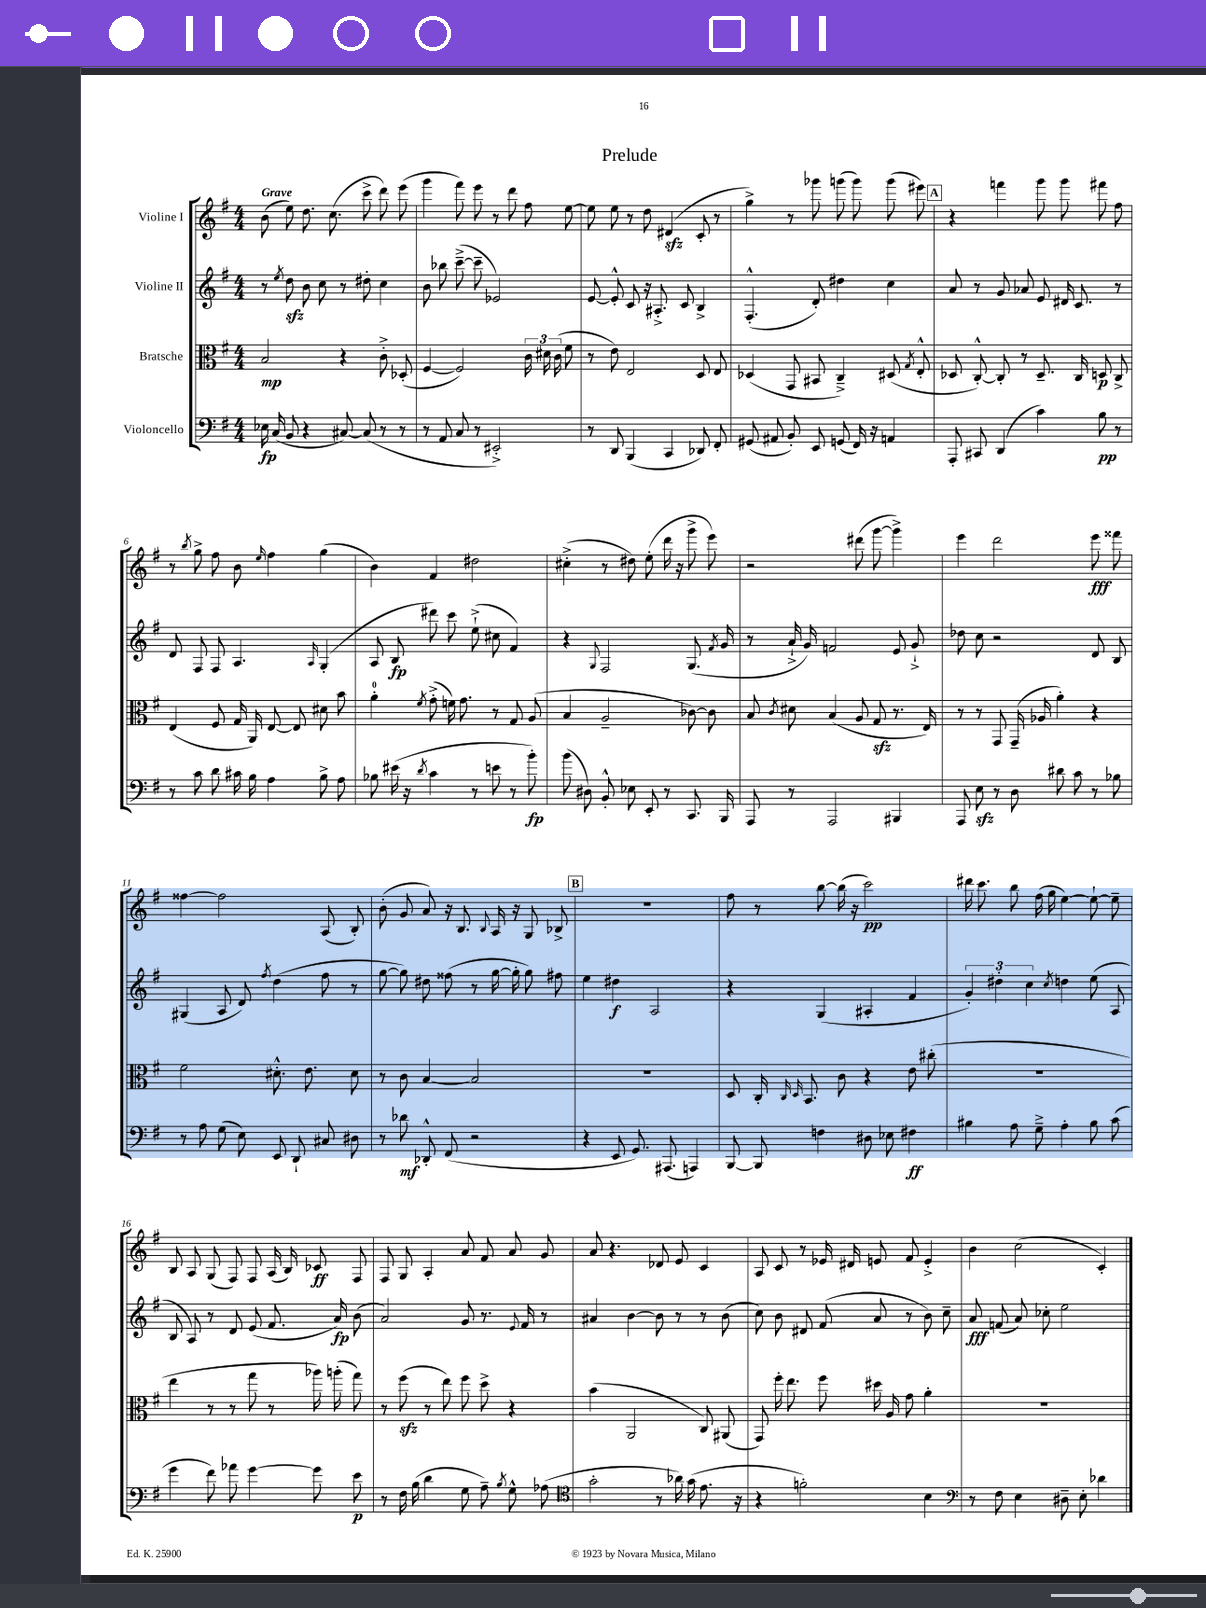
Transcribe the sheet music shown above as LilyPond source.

\header { title = "Prelude" }
<<
\new StaffGroup <<
\new Staff = "s0" \with { instrumentName = "Violine I" } {
    \clef treble \key g \major \numericTimeSignature \time 4/4 \tempo "Grave"
    \autoBeamOff b'8( e''8) d''8. c''8.( c'''8-> d'''8) e'''8( |
    g'''4 fis'''8) e'''8 r8 d'''8 fis''8 e''8~ |
    e''8 e''8 r8 d''8 dis'4\sfz( c'8-. r8 |
    g''4->) r8 ges'''8 g'''8( g'''8) g'''8( eis'''8) |
    \mark \markup { \box "A" } r4 f'''4 g'''8 g'''8 fis'''8 fis''8 |
    r8 \acciaccatura { b''8 } g''8-> fis''8 b'8 \grace { e''16 } fis''4 g''4( |
    b'4) fis'4 dis''2 |
    cis''4-.->( r8 dis''8) e''8-.( d'''16 r16 g'''8-> e'''8) |
    r2 dis'''8( g'''8~ g'''4->) |
    e'''4 d'''2 e'''8\fff fisis'''8 |
    fisis''4~ fisis''2 a8( b8-.) |
    b'8-.( g'8 a'8) r16 b8. \appoggiatura { b8 } a16 r16 g8 bes8-> |
    \mark \markup { \box "B" } R1 |
    fis''8 r8 b''8~ b''16( r16 c'''2\pp) |
    dis'''16 c'''8. b''8 fis''16( g''16 e''4~) e''8~-! e''8-- |
    b8 a8 g8( fis8) fis8 a16( b16) ces'8\ff fis8 |
    fis8 g8 a4-. a'8 fis'8 a'8 g'8 |
    a'8 r4. des'8 e'8 c'4 |
    a8 c'8 r8 ees'16 dis'16 e'8 fis'8 e'4-.-> |
    b'4 c''2( c'4-.) \bar "|." |
}
\new Staff = "s1" \with { instrumentName = "Violine II" } {
    \clef treble \key g \major \numericTimeSignature \time 4/4
    \autoBeamOff r8 \acciaccatura { e''8 } d''8\sfz b'8 c''8 r8 dis''8-. c''4 |
    b'8 bes''8 c'''8~--->( c'''8-- ees'2) |
    e'8~ e'8-.-^ c'8 r16 ais8.-.-> c'8 b4-> |
    fis4.-.-^( d'8-.) dis''4 c''4 |
    \mark \markup { \box "A" } a'8 r8 g'8 aes'8 e'8 dis'16 c'8. r8 |
    d'8 fis8 fis8 a4. \grace { a16 } g4-.( |
    a8 b8\fp dis'''8) c'''8 e''8-!->( cis''8 fis'4) |
    r4 \appoggiatura { g8 } fis2 g8.( \acciaccatura { fis'8 } g'16 |
    r8 a'16-!-> g'16) f'2 e'8 g'8-!-> |
    des''8 c''8 r2 d'8 b8 |
    gis4( a8 d'8) \acciaccatura { fis''8 } d''4( fis''8 r8 |
    g''8~ g''8) dis''8 fisis''8( r8 g''16~ g''16-. g''8) fis''8 |
    \mark \markup { \box "B" } e''4 dis''4\f a2 |
    r4 g4( ais4-. fis'4 |
    \tuplet 3/2 { g'4-.) dis''4-. c''4 } \acciaccatura { c''8 } d''4 e''8( a8 |
    b8 a8) r8 d'8 e'8( fis'8. a'16\fp) b'8( |
    a'2) g'8 r8. \appoggiatura { e'8 } fis'16 r8 |
    ais'4 b'4~ b'8 r8 r8 b'8( |
    c''8) b'8 dis'8 fis'8( a'8 r8 b'8) c''8-- |
    a'8\fff f'8( a'8) ces''8-. e''2 \bar "|." |
}
\new Staff = "s2" \with { instrumentName = "Bratsche" } {
    \clef alto \key g \major \numericTimeSignature \time 4/4
    \autoBeamOff b2\mp r4 c'8-.-> des8-.( |
    fis4~ fis2) \tuplet 3/2 { c'16 dis'16 c'16( } fis'8 |
    r8 e'8) e2 d8 e8 |
    des4( g,8 bis,8 c4--->) dis8( \acciaccatura { g8 } e8-.-^ |
    \mark \markup { \box "A" } des8 c8~-.-^) c8-. r8 des8.-- c16 d8\p c8-> |
    e4( fis8 g16 a,16) e8~ e8 dis'8 b'8 |
    a'4-0-. \acciaccatura { fis'8 } g'8-.->( f'16) g'8. r8 g8 a8( |
    b4 a2-- ces'8~) ces'8 |
    b8 \acciaccatura { c'8 } dis'8 b4( a8 g8\sfz r8. e16) |
    r8 r8 g,8 g,16--( aes16 a'4-.) r4 |
    fis'2 dis'8.-.-^ e'8. dis'8 |
    r8 c'8 b4~ b2 |
    \mark \markup { \box "B" } R1 |
    d8 c16-. \grace { c16 d16 } b,8. c'8 r4 e'8 cis''8-.( |
    R1 |
    e''4 r8 r8 g''8 r8 aes''16) a''16-.( g''8) |
    r8 fis''8\sfz( r8 e''8) fis''8 d''8-> r4 |
    b'4( a,2 c8) ais,8( |
    g,8) fis''16-. e''8. fis''8 dis''16 a16 g'8 a'4-. |
    R1 \bar "|." |
}
\new Staff = "s3" \with { instrumentName = "Violoncello" } {
    \clef bass \key g \major \numericTimeSignature \time 4/4
    \autoBeamOff ees16\fp c16( b,8 r4 cis8~) cis8( r8 r8 |
    r8 a,8 c8 r8 eis,2-.->) |
    r8 d,8 b,,4( c,4 des,8) fis,8-. |
    gis,8( ais,8 b,8-.) e,8 g,8( fis,16) r16 a,4 |
    \mark \markup { \box "A" } a,,8-. cis,8 d,4( c'4) b8\pp r8 |
    r8 c'8 d'8 cis'16 b16 a4 b8-> a8 |
    bes8 eis'16( r16 \acciaccatura { d'8 } c'4 r8 e'8 r8 b'8-.\fp) |
    b'8( dis8) b,8-.-^ ees8 e,8-. r8 c,8. b,,16 |
    a,,8 r8 a,,2 bis,,4 |
    a,,8 e8\sfz r8 d8 dis'8 c'8 r8 bes8 |
    r8 a8 g8( e8) e,8 d,8-! cis8 dis8 |
    r8 des'8\mf des,8-.-^ fis,8( r2 |
    \mark \markup { \box "B" } r4 e,8 g,8.) ais,,8.( a,,4) |
    b,,8~ b,,8 f4 dis8 ees8 fis4\ff |
    bis4 a8 g8---> a4-. bis8 c'8( |
    g'4 fis'8) aes'8 g'4~ g'8 e'8\p |
    r8 fis16 b16( d'4 g8 a8--) \acciaccatura { b8 } g8-^ aes8( |
    \clef tenor g'2-. r8 aes'16) g'16( e'8. r16 |
    r4 f'2-.) b4 |
    \clef bass r8 fis8 e4 dis8-- e8-. des'4 \bar "|." |
}
>>
>>
